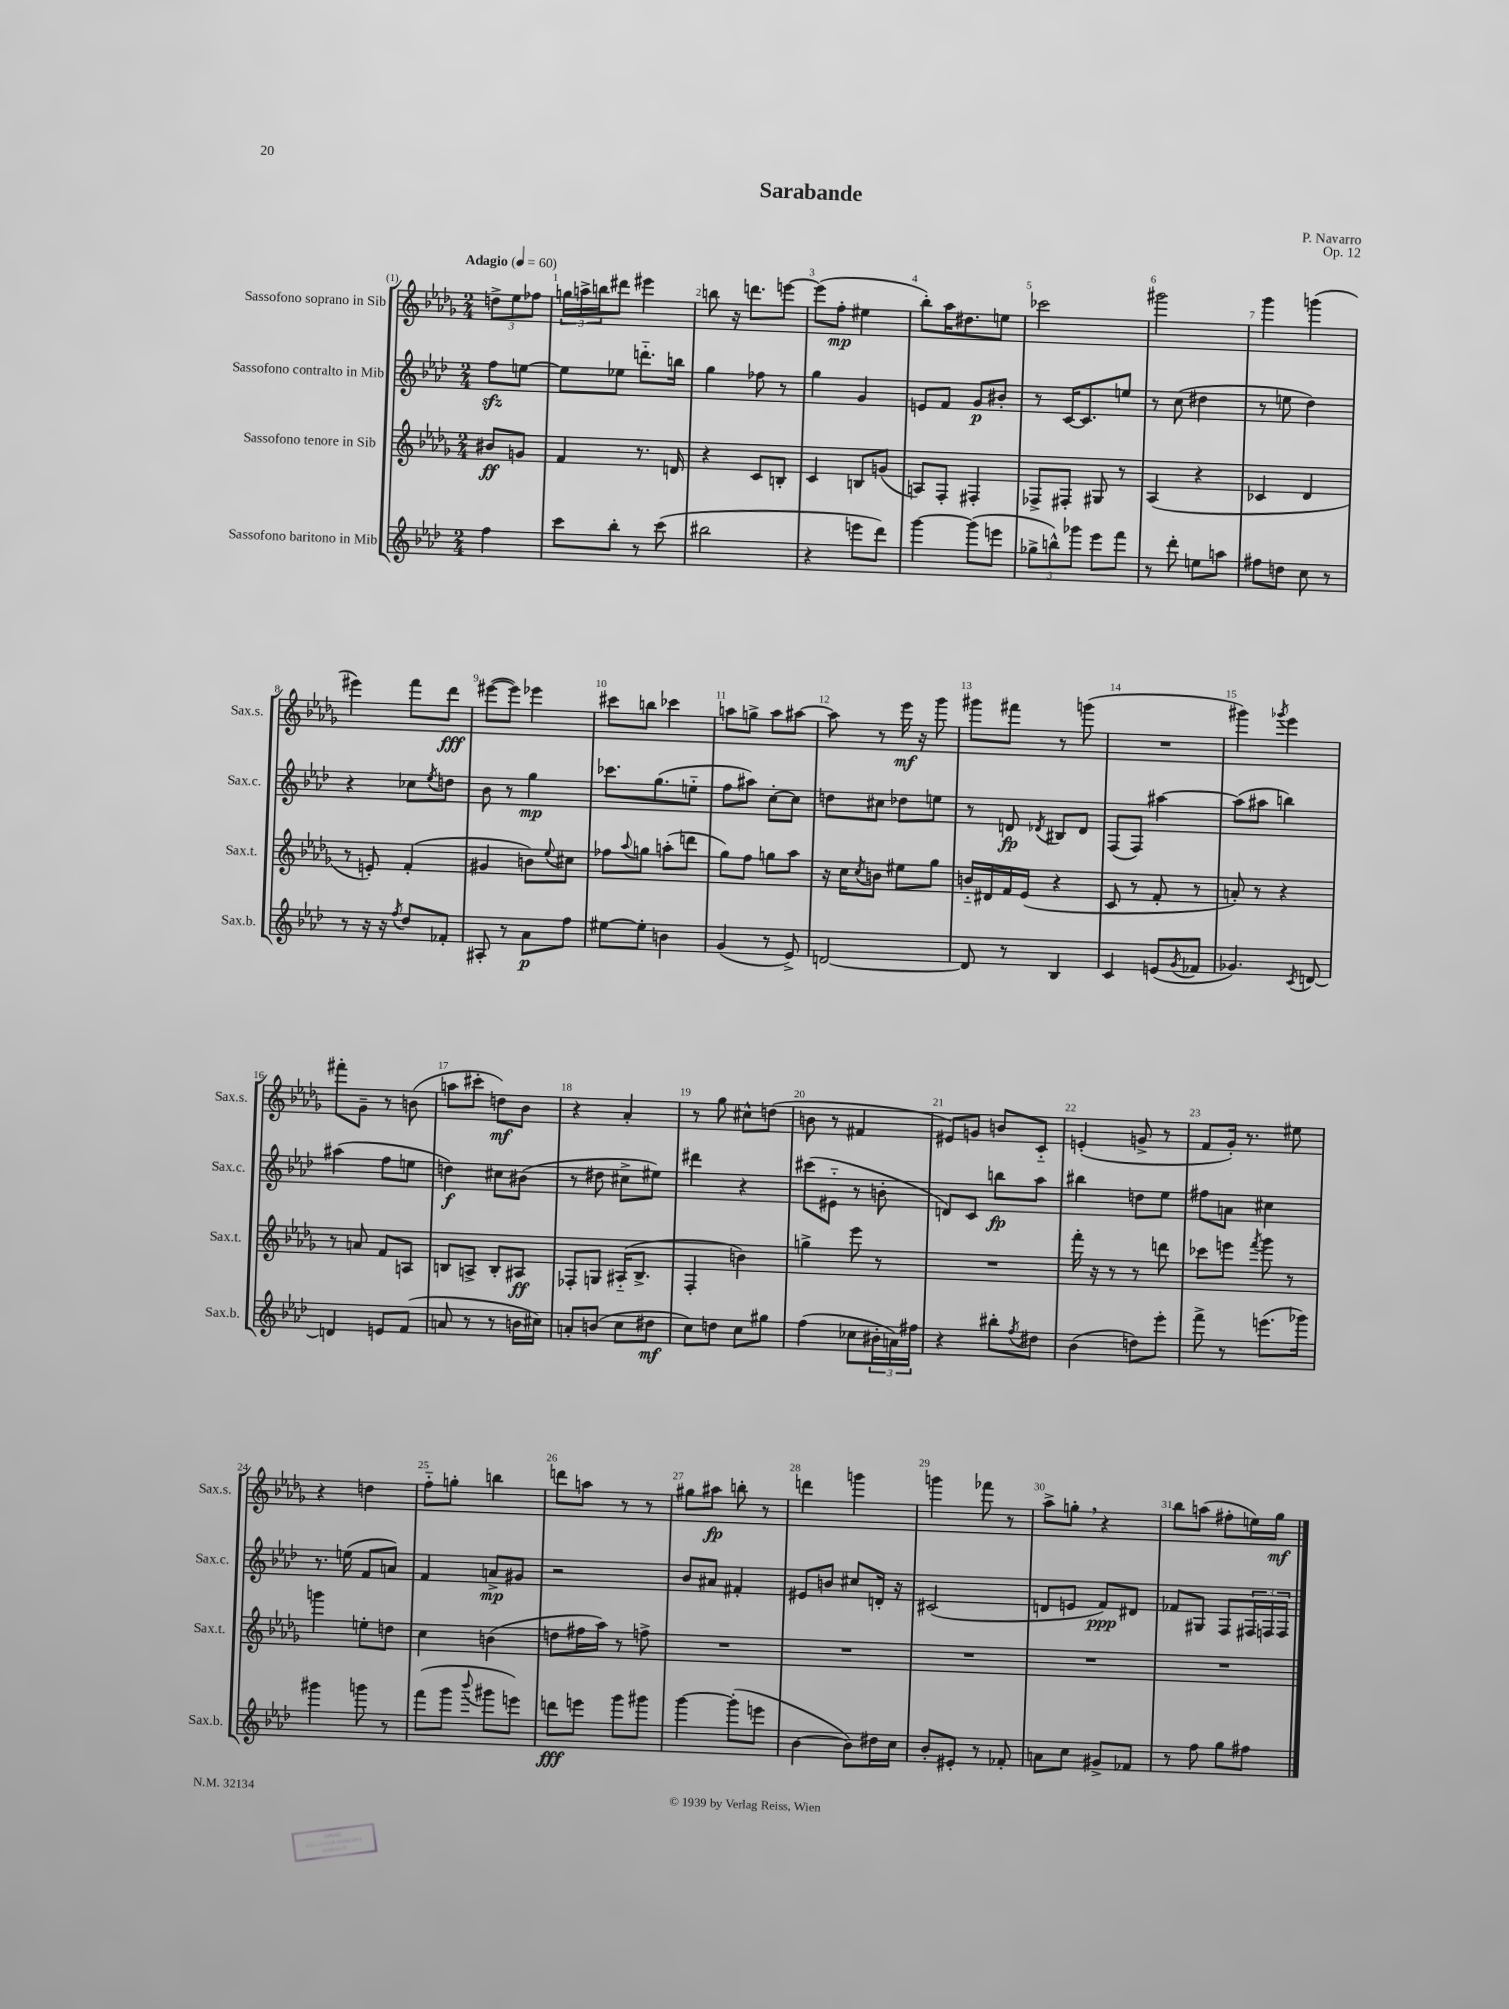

**kern	**dynam	**kern	**dynam	**kern	**dynam	**kern	**dynam
*part4	*part4	*part3	*part3	*part2	*part2	*part1	*part1
*staff4	*staff4	*staff3	*staff3	*staff2	*staff2	*staff1	*staff1
*I"Sassofono baritono in Mib	*	*I"Sassofono tenore in Sib	*	*I"Sassofono contralto in Mib	*	*I"Sassofono soprano in Sib	*
*I'Sax.b.	*	*I'Sax.t.	*	*I'Sax.c.	*	*I'Sax.s.	*
*clefG2	*	*clefG2	*	*clefG2	*	*clefG2	*
*k[b-e-a-d-]	*	*k[b-e-a-d-g-]	*	*k[b-e-a-d-]	*	*k[b-e-a-d-g-]	*
*M2/4	*	*M2/4	*	*M2/4	*	*M2/4	*
*MM60	*	*MM60	*	*MM60	*	*MM60	*
=	=	=	=	=	=	=	=
!	!	!	!	!	!	!LO:TX:a:B:t=Adagio	!
4ff\	.	8b#X/L	ff	8ffzz\L	.	12ddn^\L	.
.	.	.	.	.	.	12ee-\	.
.	.	8gn/J	.	[8een\J	.	.	.
.	.	.	.	.	.	12ff-X\J	.
=1	=1	=1	=1	=1	=1	=1	=1
8ccc\L	.	4f/	.	8ee\L]	.	24ggn\LL	.
.	.	.	.	.	.	24aan^\	.
.	.	.	.	.	.	24bbn\J	.
8bb-'\J	.	.	.	8ee-X\J	.	8ddd#X\J	.
8r	.	8.r	.	8.dddn\L	.	4eee#X\	.
(8ccc\	.	.	.	.	.	.	.
.	.	16dn/	.	16bbn\Jk	.	.	.
=2	=2	=2	=2	=2	=2	=2	=2
2bb#X\	.	4r	.	4gg\	.	8bbn\	.
.	.	.	.	.	.	16r	.
.	.	.	.	.	.	8.dddn\L	.
.	.	8c/L	.	8ff-X\	.	.	.
.	.	8Bn'/J	.	8r	.	[8eeen\J	.
=3	=3	=3	=3	=3	=3	=3	=3
4r	.	4c/	.	4gg\	.	(8eee\L]	.
.	.	.	.	.	.	8ff'\J	mp
8eeen\L	.	8Bn/L	.	4g/	.	4ee#X\	.
8ddd-\J)	.	(8gn/J	.	.	.	.	.
=4	=4	=4	=4	=4	=4	=4	=4
[4ggg\	.	8An/L)	.	8en/L	.	8bb-'\L)	.
.	.	8F'/J	.	8f/J	.	16aa-\K	.
.	.	.	.	.	.	8.dd#X\	.
(8ggg\L]	.	4F#X'/	.	8g/L	p	.	.
8eeen\J	.	.	.	8b#X'/J	.	8een\J	.
=5	=5	=5	=5	=5	=5	=5	=5
12gg-X^\L	.	8F-X^/L	.	8r	.	2ccc-X\	.
12bbn^^\)	.	.	.	.	.	.	.
.	.	8F#X'/J	.	[16c/KL	.	.	.
12ggg-X\J	.	.	.	.	.	.	.
.	.	.	.	8.c/]	.	.	.
8eee-\L	.	8G#X/	.	.	.	.	.
8fff\J	.	8r	.	8een/J	.	.	.
=6	=6	=6	=6	=6	=6	=6	=6
8r	.	(4A-/	.	8r	.	2ggg#X\	.
8ddd-'\	.	.	.	(8cc\	.	.	.
8een\L	.	4r	.	4dd#X\	.	.	.
8aan\J	.	.	.	.	.	.	.
=7	=7	=7	=7	=7	=7	=7	=7
8ff#X\L	.	4c-X/	.	8r	.	4ggg-\	.
8ddn\J	.	.	.	8een\	.	.	.
8cc\	.	4d-/	.	4dd-\)	.	(4gggn\	.
8r	.	.	.	.	.	.	.
!!LO:LB:g=z
=8	=8	=8	=8	=8	=8	=8	=8
8r	.	8r	.	4r	.	4eee#X\)	.
16r	.	8en'/)	.	.	.	.	.
16r	.	.	.	.	.	.	.
8qff/	.	.	.	.	.	.	.
8dd-/L	.	(4f'/	.	8cc-X\L	.	8fff\L	.
.	.	.	.	8qee-/	.	.	.
8f-X'/J	.	.	.	8ddn\J	.	8ddd-\J	fff
=9	=9	=9	=9	=9	=9	=9	=9
8A#X'/	.	4g#X/	.	8b-\	.	([8eee#X\L	.
8r	.	.	.	8r	.	8eee#\J])	.
8a-\L	p	8bn\L)	.	4gg\	mp	4eee-X\	.
.	.	8qqee-/	.	.	.	.	.
8ff\J	.	8cc#X\J	.	.	.	.	.
=10	=10	=10	=10	=10	=10	=10	=10
[8ee#X\L	.	8ff-X\L	.	8.ccc-X\L	.	8ccc#X\L	.
.	.	8qqaa-/	.	.	.	.	.
8ee#'\J]	.	8ggn\J	.	.	.	8bbn\J	.
.	.	.	.	(8.gg\	.	.	.
4bn\	.	(8aan'\L	.	.	.	4ccc-X\	.
.	.	8dddn\J	.	8een\J	.	.	.
=11	=11	=11	=11	=11	=11	=11	=11
(4g/	.	8gg-\L)	.	8ff\L	.	8aan\L	.
.	.	8ff\J	.	8aa#X\J)	.	8ggn^\J	.
8r	.	8ggn\L	.	[8cc'\L	.	8aa\L	.
8e-^/)	.	8aa-\J	.	8cc\J]	.	[8aa#X\J	.
=12	=12	=12	=12	=12	=12	=12	=12
[2dn/	.	16r	.	8ddn\L	.	8aa#\]	.
.	.	16cc\KL	.	.	.	.	.
.	.	8qcc/	.	.	.	.	.
.	.	8bn\J	.	8cc#X\J	.	8r	.
.	.	8ee#X\L	.	8dd-X\L	.	16eee-\	mf
.	.	.	.	.	.	16r	.
.	.	8gg-\J	.	8een\J	.	8ggg-\	.
=13	=13	=13	=13	=13	=13	=13	=13
8d/]	.	16bn/LL	.	8r	.	8ggg#X\L	.
.	.	16d#X/	.	.	.	.	.
8r	.	16f/	.	8dn/	fp	8fff#X\J	.
.	.	(16e-/JJ	.	.	.	.	.
.	.	.	.	8qd-X/	.	.	.
4B-/	.	4r	.	8B#X/L	.	8r	.
.	.	.	.	8d-/J	.	(8gggn\	.
=14	=14	=14	=14	=14	=14	=14	=14
4c/	.	8c/	.	(8F/L	.	2r	.
.	.	8r	.	8F/J)	.	.	.
(8en/L	.	8f'/	.	[4aa#X\	.	.	.
8qg/	.	.	.	.	.	.	.
8f-X/J	.	8r	.	.	.	.	.
=15	=15	=15	=15	=15	=15	=15	=15
4.g-X/)	.	8an'/)	.	(8aa#\L]	.	4ggg#X\)	.
.	.	8r	.	8aa#X\J	.	.	.
.	.	.	.	.	.	8qggg-X/	.
.	.	4r	.	4bbn\)	.	4eee-\	.
8qc/	.	.	.	.	.	.	.
[8dn/	.	.	.	.	.	.	.
!!LO:LB:g=z
=16	=16	=16	=16	=16	=16	=16	=16
4dn/]	.	8r	.	(4aa#X\	.	8fff#X'\L	.
.	.	8an/	.	.	.	8g-~\J	.
8en/L	.	8f/L	.	8ff\L	.	8r	.
(8f/J	.	8An/J	.	8een\J	.	(8bn\	.
=17	=17	=17	=17	=17	=17	=17	=17
8an/	.	8Bn/L	.	4ddn\)	f	8aan\L	.
8r	.	8An^/J	.	.	.	8ccc#X'\J	.
8r	.	8B'/L	.	8cc#X\L	.	8ddn\L)	mf
16bn\LL	.	8A#X/J	ff	(8b#X\J	.	8b-\J	.
16cc#X\JJ)	.	.	.	.	.	.	.
=18	=18	=18	=18	=18	=18	=18	=18
8an'/L	.	8F-X'/L	.	8r	.	4r	.
(8bn/J	.	8Gn/J	.	8dd#X\	.	.	.
8cc\L	.	(16A#X/KL	.	8cc#X^\L	.	4a-'/	.
.	.	8.B-^/J	.	.	.	.	.
8dd#X\J	mf	.	.	8ee#X\J)	.	.	.
=19	=19	=19	=19	=19	=19	=19	=19
8cc\L)	.	4F'/	.	4ddd#X\	.	8r	.
8ddn\J	.	.	.	.	.	8gg-\	.
8cc\L	.	4bn\)	.	4r	.	8cc#X^^\L	.
8gg#X\J	.	.	.	.	.	(8ddn\J	.
=20	=20	=20	=20	=20	=20	=20	=20
(4ff\	.	4ggn^\	.	(8ccc#X\L	.	8bn\	.
.	.	.	.	8e#X\J	.	8r	.
8cc-X\L	.	8eee-\	.	8r	.	4f#X/	.
24b#X'\L	.	8r	.	8bn'\	.	.	.
24an\)	.	.	.	.	.	.	.
24ff#X\JJ	.	.	.	.	.	.	.
=21	=21	=21	=21	=21	=21	=21	=21
4r	.	2r	.	8dn/L)	.	8e#X/L)	.
.	.	.	.	8c/J	.	8gn/J	.
8bb#X'\L	.	.	.	8bbn\L	fp	8bn/L	.
8qff/	.	.	.	.	.	.	.
8dd#X\J	.	.	.	8aa-\J	.	8c/J	.
=22	=22	=22	=22	=22	=22	=22	=22
(4b-\	.	16fff'\	.	4bb#X\	.	(4en'/	.
.	.	16r	.	.	.	.	.
.	.	8r	.	.	.	.	.
8ddn\L)	.	8r	.	8ddn\L	.	8gn^/	.
8eee-'\J	.	8dddn\	.	8ee-\J	.	8r	.
=23	=23	=23	=23	=23	=23	=23	=23
8fff^\	.	8ccc-X\L	.	8ff#X\L	.	8f/L	.
8r	.	8eeen\J	.	8an\J	.	16g-'/Jk)	.
.	.	.	.	.	.	8.r	.
.	.	8qfff/	.	.	.	.	.
(8.eeen\L	.	8ggg-\	.	4cc#X\	.	.	.
.	.	8r	.	.	.	8ee#X\	.
16ggg-X\Jk)	.	.	.	.	.	.	.
!!LO:LB:g=z
=24	=24	=24	=24	=24	=24	=24	=24
4ggg#X\	.	4gggn\	.	8.r	.	4r	.
.	.	.	.	(16een\	.	.	.
8gggn\	.	8een'\L	.	8f/L	.	4ddn\	.
8r	.	8ddn\J	.	8an/J)	.	.	.
=25	=25	=25	=25	=25	=25	=25	=25
(8fff\L	.	4cc\	.	4f/	.	8ff\L	.
8ggg\J	.	.	.	.	.	8ggn'\J	.
8qqbbb-/	.	.	.	.	.	.	.
8ggg#X\L	.	(4bn\	.	8an^/L	mp	4bbn\	.
8eeen\J)	.	.	.	8g#X/J	.	.	.
=26	=26	=26	=26	=26	=26	=26	=26
8dddn\L	fff	8ddn\L	.	2r	.	8dddn\L	.
8eeen\J	.	16ff#X\L	.	.	.	8aan\J	.
.	.	16aa-\JJ)	.	.	.	.	.
8ggg\L	.	8r	.	.	.	8r	.
8ggg#X\J	.	8ffn^\	.	.	.	8r	.
=27	=27	=27	=27	=27	=27	=27	=27
[4ggg\	.	2r	.	8b-/L	.	8gg#X\L	.
.	.	.	.	8a#X/J	.	8aa#X\J	fp
(8ggg'\L]	.	.	.	4f#X'/	.	8bbn'\	.
8eeen\J	.	.	.	.	.	8r	.
=28	=28	=28	=28	=28	=28	=28	=28
[4b-\	.	2r	.	8e#X/L	.	4dddn\	.
.	.	.	.	8bn/J	.	.	.
8b-\L])	.	.	.	8cc#X/L	.	4gggn\	.
16dd#X\L	.	.	.	16dn'/Jk	.	.	.
16cc\JJ	.	.	.	16r	.	.	.
=29	=29	=29	=29	=29	=29	=29	=29
8b-'/L	.	2r	.	(2c#X/	.	4gggn\	.
8e#X'/J	.	.	.	.	.	.	.
8r	.	.	.	.	.	8fff-X\	.
8f-X'/	.	.	.	.	.	8r	.
=30	=30	=30	=30	=30	=30	=30	=30
8an\L	.	2r	.	8dn/L	.	8aa-^\L	.
8cc\J	.	.	.	8en/J	.	8ggn',\J	.
8g#X^/L	.	.	.	8f/L)	ppp	4r	.
8f-X/J	.	.	.	8d#X/J	.	.	.
=31	=31	=31	=31	=31	=31	=31	=31
8r	.	2r	.	8f-X/L	.	8bb-\L	.
8ff\	.	.	.	8G#X/J	.	(8aan\J	.
8gg\L	.	.	.	8F/L	.	8ff#X'\L	.
8ff#X\J	.	.	.	24F#X/L	.	16een\L)	.
.	.	.	.	24Fn/	.	.	.
.	.	.	.	.	.	16gg-\JJ	mf
.	.	.	.	24F/JJ	.	.	.
==	==	==	==	==	==	==	==
*-	*-	*-	*-	*-	*-	*-	*-
